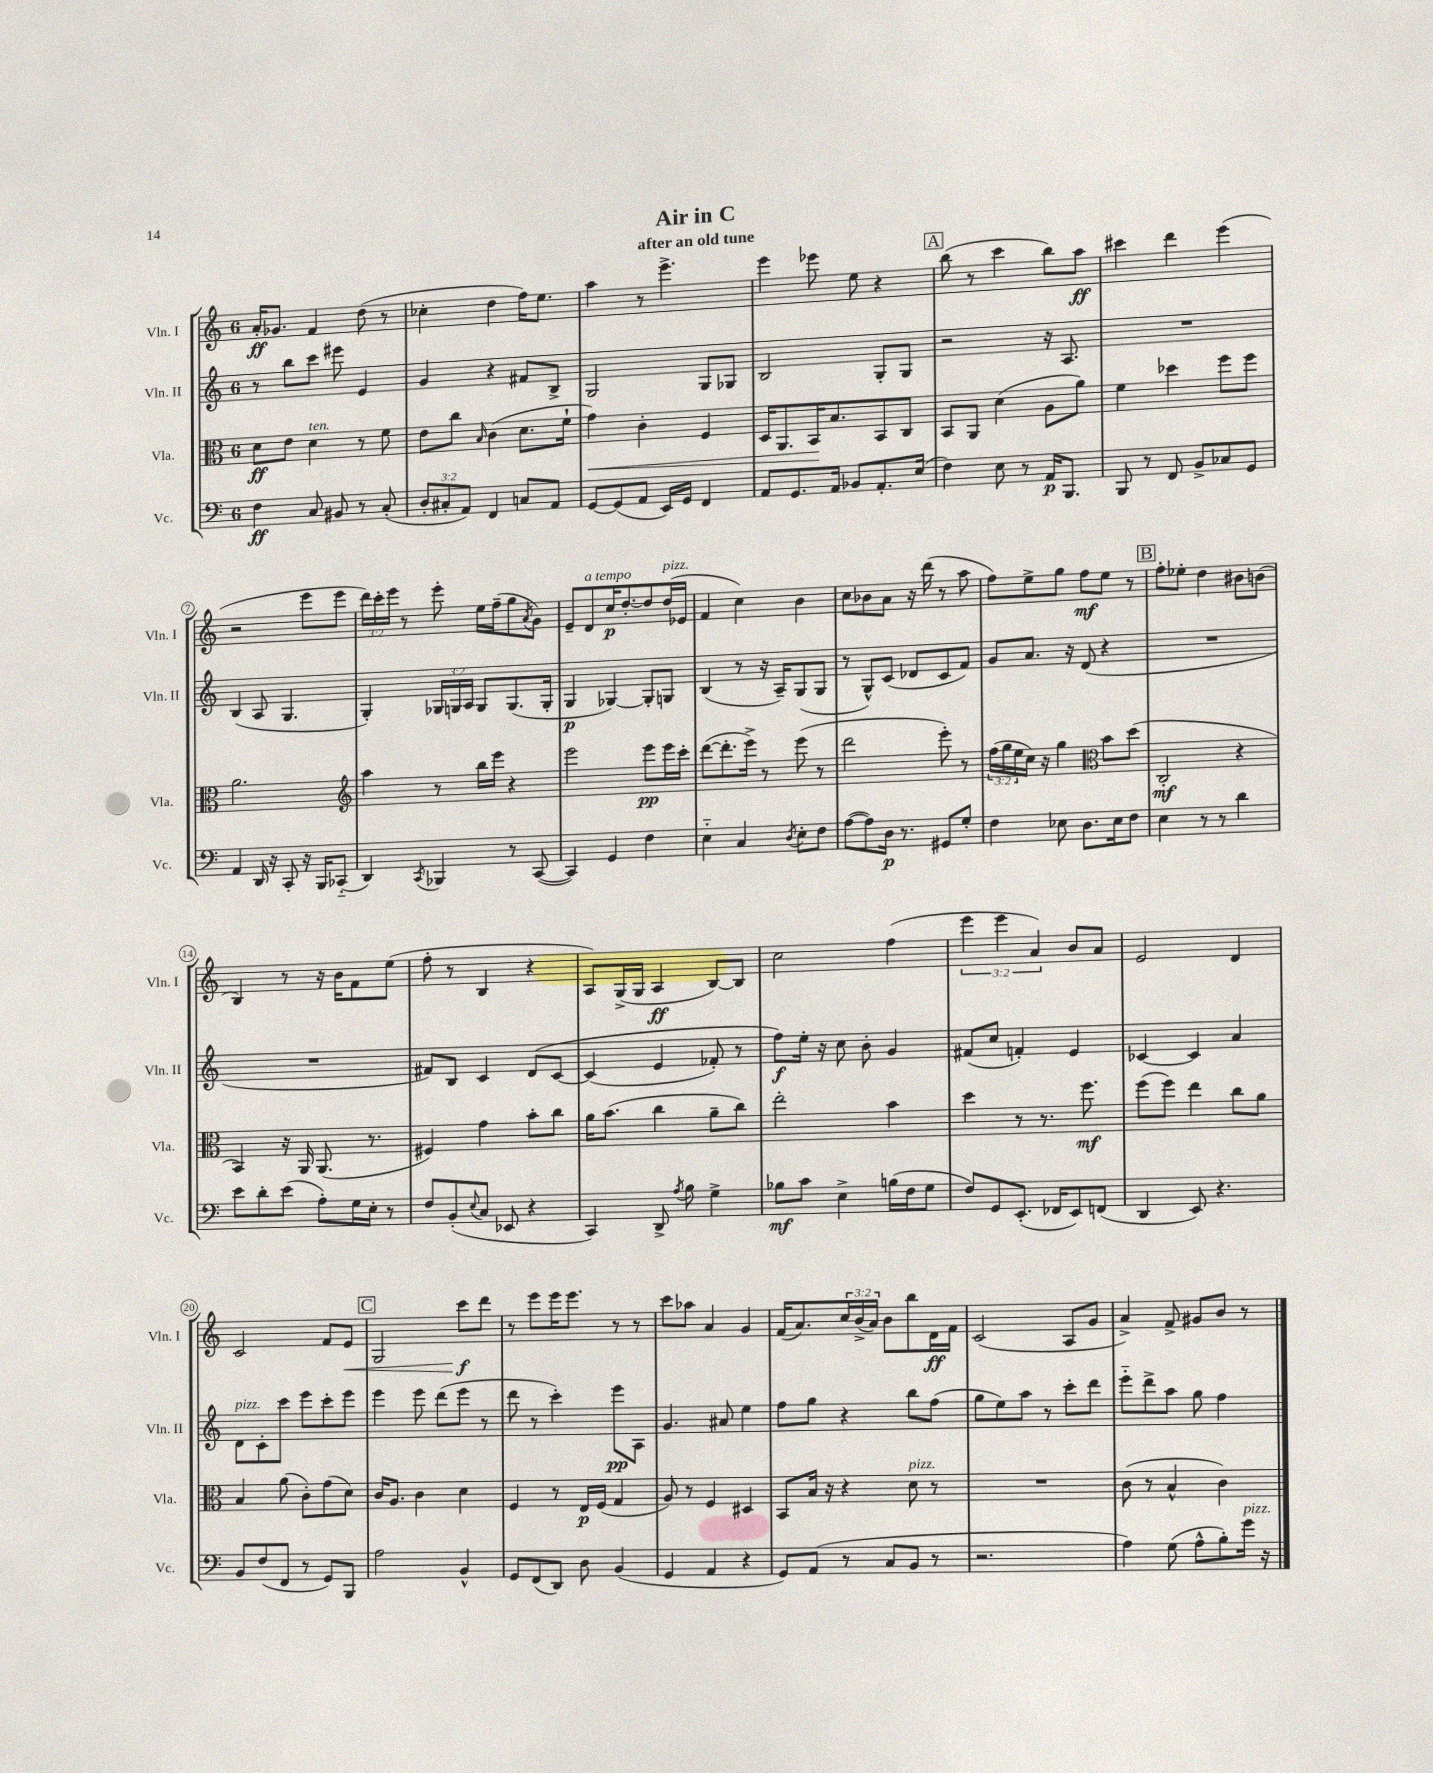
\header { title = "Air in C" subtitle = "after an old tune" }
<<
\new StaffGroup <<
\new Staff = "s0" \with { instrumentName = "Vln. I" shortInstrumentName = "Vln. I" } {
    \clef treble \key c \major \once \override Staff.TimeSignature.style = #'single-digit \time 6/8 \override Staff.TupletNumber.text = #tuplet-number::calc-fraction-text
    a'16-.\ff ges'8. f'4 d''8( r8 |
    ces''4-. d''4 f''16) e''8. |
    a''4 r8 e'''4.-> |
    e'''4 ees'''8 e''8 r4 |
    \mark \markup { \box "A" } b''8( r8 c'''4 b''8) a''8\ff |
    cis'''4 d'''4 e'''4( |
    r2 e'''8 e'''8 |
    \tuplet 3/2 { d'''16) c'''16-. e'''16 } r8 e'''8-. e''16 f''16--( g''8 \acciaccatura { a'8 } g'8) |
    e'8-- d'8^\markup { \italic "a tempo" } c''16\p d''8.~-. d''8 d''16^\markup { \italic "pizz." }( ees'16 |
    f'4 c''4) b'4 |
    c''8 bes'8 a'8 r16 d'''16( r8 a''8 |
    f''8) e''8-> g''8 f''8\mf e''8 r8 |
    \mark \markup { \box "B" } f''8-. ees''8-. d''4 bis'8 b'8( |
    b4) r8 r16 b'16 f'8 e''8( |
    f''8-. r8 b4 r4 |
    a8) g16->( g16 a4\ff b8~) b8 |
    c''2 f''4( |
    \tuplet 3/2 { e'''4 e'''4 a'4) } b'8 a'8 |
    e'2 d'4 |
    c'2 f'8 e'8\< |
    \mark \markup { \box "C" } g2 c'''8\f\! d'''8 |
    r8 e'''8 e'''16 e'''8. r8 r8 |
    c'''8 aes''8 a'4 g'4 |
    f'16( a'8.) \tuplet 3/2 { c''16 b'16->( a'16) } b'8 b''8 d'16\ff f'16 |
    c'2( a8 g'8 |
    a'4->) f'8-> gis'8 b'8 r8 \bar "|." |
}
\new Staff = "s1" \with { instrumentName = "Vln. II" shortInstrumentName = "Vln. II" } {
    \clef treble \key c \major \once \override Staff.TimeSignature.style = #'single-digit \time 6/8 \override Staff.TupletNumber.text = #tuplet-number::calc-fraction-text
    r8 b''8 c'''8 eis'''8 e'4 |
    g'4 r4 fis'8 b8-> |
    g2 g8 ges8 |
    b2 g8-. g8 |
    \mark \markup { \box "A" } r2 r16 a8. |
    R2. |
    b4( a8 g4. |
    g4-.) \tuplet 3/2 { ges16 g16 a16 } g8 g8.( g16-. |
    g4\p ges4~) ges8-. g8 |
    b4( r8 r16 a16--) g8( g8 |
    r8 g8-^) c'8( des'8 c'8 f'8) |
    g'8 a'8. r16 d'8( r4 |
    \mark \markup { \box "B" } R2. |
    R2. |
    fis'8) b8 c'4 d'8\( c'8~ |
    c'4( e'4 fes'8-.) r8 |
    f''8\f\) e''16-. r16 c''8 b'8-. g'4 |
    fis'8( c''8 f'4-.) e'4 |
    ces'4~ ces'4 a'4 |
    d'8^\markup { \italic "pizz." } c'8-. c'''8 e'''8 c'''8-. e'''8 |
    \mark \markup { \box "C" } e'''4 e'''8 d'''8( e'''8 r8 |
    d'''8 r8 c'''4-.) e'''8\pp a8 |
    g'4. ais'8 e''4 |
    f''8 g''8 r4 b''8 f''8( |
    g''8 e''8) a''8 r8 c'''8-. d'''8 |
    e'''8-_ d'''8-> a''8 g''8 f''4 \bar "|." |
}
\new Staff = "s2" \with { instrumentName = "Vla." shortInstrumentName = "Vla." } {
    \clef alto \key c \major \once \override Staff.TimeSignature.style = #'single-digit \time 6/8 \override Staff.TupletNumber.text = #tuplet-number::calc-fraction-text
    d'8\ff e'8 d'4^\markup { \italic "ten." } r8 f'8 |
    e'8 c''8 \grace { b16 } c'4( d'8. f'16-! |
    g'4\<) c'4-. f4 |
    d16 a,8. b,16\! b8. b,8 c8 |
    \mark \markup { \box "A" } b,8 a,8 d'4( a8 a'8) |
    f'4 des''4 f''8 f''8 |
    a'2. |
    \clef treble a''4 r8 b''16 e'''16 r4 |
    e'''2 e'''8\pp e'''16 c'''16-. |
    d'''8~( d'''8.-. e'''16->) r8 e'''8( r8 |
    d'''2 e'''8-.) r8 |
    \tuplet 3/2 { f''16( g''16 e''16 } c''16) r16 g''4 \clef alto b'8 d''8( |
    \mark \markup { \box "B" } c2-.\mf r4 |
    b,4) r16 a,16 a,8.( r8. |
    fis4) g'4 b'8-. c''8 |
    a'16 b'8.( c''4 a'8-- c''8) |
    e''2-. b'4 |
    d''4 r8 r8. f''8.\mf |
    f''8( f''8) e''4 c''8 a'8 |
    b4 a'8( c'8-.) g'8( d'8) |
    \mark \markup { \box "C" } c'16 a8. c'4 d'4 |
    f4 r8 e16\p f16( g4 |
    a8) r8 f4 dis4 |
    b,8 b16 r16 r4 d'8^\markup { \italic "pizz." } r8 |
    R2. |
    c'8( r8 b4-^ c'4) \bar "|." |
}
\new Staff = "s3" \with { instrumentName = "Vc." shortInstrumentName = "Vc." } {
    \clef bass \key c \major \once \override Staff.TimeSignature.style = #'single-digit \time 6/8 \override Staff.TupletNumber.text = #tuplet-number::calc-fraction-text
    f4\ff c8 bis,8 r8 c8-.( |
    \tuplet 3/2 { d8-. cis8-. a,8) } f,4 c8 a,8 |
    g,8~ g,8( a,8 e,16) g,16 f,4 |
    a,8 g,8. a,16 bes,8 a,8.-. e16( |
    \mark \markup { \box "A" } f4) e8 r8 a,16\p b,,8. |
    b,,8 r8 f,8 b,8-> ces8 g,8 |
    a,4 d,16 r16 c,8-. r16 b,,16 ces,8-_( |
    d,4) \acciaccatura { c,8 } bes,,4 r8 c,8~( |
    c,4) g,4 f4 |
    e4-_ c4 \acciaccatura { d8 } e8-. f8 |
    a8~( a8) d16\p r8. gis,8 g8-. |
    f4 ees8 d8. ees16 f8 |
    \mark \markup { \box "B" } e4 r8 r8 d'4 |
    e'8 d'8-. e'8( a8-.) g16 e16-. r8 |
    f8 b,8-.( \appoggiatura { e8 } c8 ees,8 r4 |
    c,4) d,8-> \acciaccatura { a8 } b8 g4-> |
    bes8\mf c'8 e4-> b16( f16 g8 |
    f8) g,8 e,8.-.( fes,16 e,8) f,8( |
    d,4 e,8) r4. |
    b,8 f8( f,8 r8 g,8) b,,8 |
    \mark \markup { \box "C" } a2 b,4-^ |
    g,8 f,8( d,8) d8 b,4( |
    g,4 a,4 r4 |
    g,8) a,8( r8 c8 b,8 r8 |
    r2. |
    a4) g8( a8-^ b8-.) g'16^\markup { \italic "pizz." } r16 \bar "|." |
}
>>
>>
\layout { \context { \Score \override BarNumber.stencil = #(make-stencil-circler 0.1 0.3 ly:text-interface::print) } }
